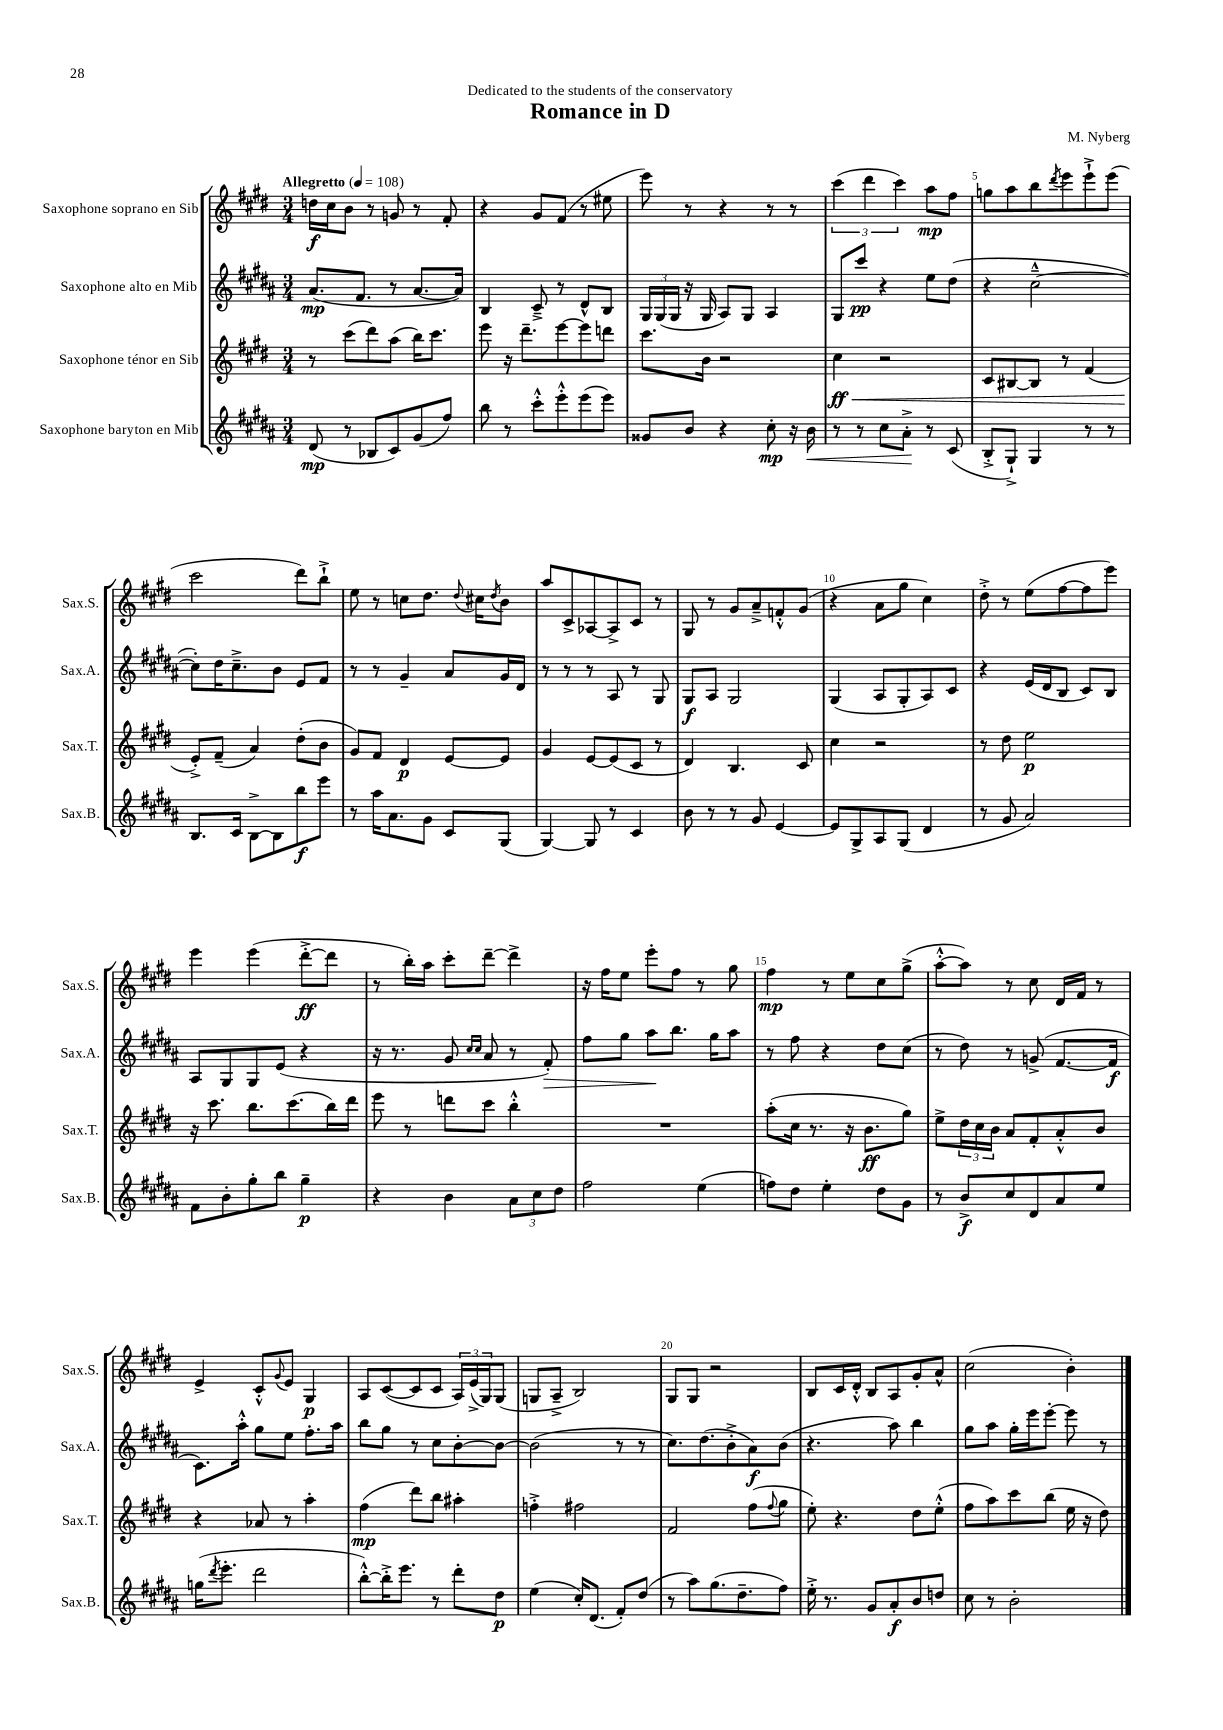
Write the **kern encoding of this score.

**kern	**kern	**kern	**kern
*staff4	*staff3	*staff2	*staff1
*clefG2	*clefG2	*clefG2	*clefG2
*k[f#c#g#d#a#]	*k[f#c#g#d#]	*k[f#c#g#d#a#]	*k[f#c#g#d#]
*M3/4	*M3/4	*M3/4	*M3/4
*MM108	*MM108	*MM108	*MM108
(8d#/	8r	(8.a#/L	16dd\LL
.	.	.	16cc#\J
8r	(8ccc#\L	.	8b\J
.	.	8.f#/J	.
8B-/L	8ddd#\)	.	8r
8c#/)	(8aa\J	8r	8g/
(8g#/	16bb\LK)	[8.a#/L	8r
.	8.ccc#\J	.	.
8ff#/J)	.	.	8f#'/
.	.	16a#/]Jk)	.
=	=	=	=
8bb\	8eee\	4B/	4r
8r	16r	.	.
.	8.ddd#~\L	.	.
8ccc#'^^\L	.	8c#~^/	8g#/L
8eee'^^\	[8eee\	8r	(8f#/J
(8eee\	8eee\]	8d#^^/L	8r
8eee\J)	8ddd\J	8B/J	8ee#\
=	=	=	=
8g##/L	8.ccc#\L	24G#/LL	8eee\)
.	.	(24G#/	.
.	.	24G#/JJ	.
8b/J	.	16r	8r
.	16b\Jk	16G#/	.
4r	2r	8A#/L)	4r
.	.	8G#/J	.
8cc#'\	.	4A#/	8r
16r	.	.	8r
16b\	.	.	.
=	=	=	=
8r	4cc#\	8G#/L	(6ccc#\
8r	.	8ccc#/J	.
.	.	.	6ddd#\
8cc#\L	2r	4r	.
.	.	.	6ccc#\)
8a#'^\J	.	.	.
8r	.	8ee\L	8aa\L
(8c#/	.	(8dd#\J	8ff#\J
=	=	=	=
8B'^/L	8c#/L	4r	8gg\L
8G#`^/J)	[8B#/	.	8aa\
4G#/	8B#/]J	[2cc#~^^\	8bb\
.	.	.	8qddd#/
.	8r	.	8eee\
8r	(4f#/	.	8eee`^\
8r	.	.	(8eee\J
=	=	=	=
8.B/L	8e'^/L)	8cc#'\]L)	2ccc#\
.	(8f#~/J	16dd#\K	.
16c#/Jk	.	8.cc#~^\	.
[8B^\L	4a/)	.	.
8B\]	.	8b\J	.
8bb\	(8dd#'\L	8e/L	8ddd#\L)
8eee\J	8b\J	8f#/J	8bb`^\J
=	=	=	=
8r	8g#/L)	8r	8ee\
16aa#\LK	8f#/J	8r	8r
8.a#\	.	.	.
.	4d#/	4g#~/	8cc\L
8g#\J	.	.	8.dd#\J
8c#/L	[8e/L	8a#/L	.
.	.	.	8qqdd#/
.	.	.	16cc#\LK
.	.	.	8qdd#/
(8G#/J	8e/]J	16g#/L	8b\J
.	.	16d#/JJ	.
=	=	=	=
[4G#/)	4g#/	8r	8aa/L
.	.	8r	8c#^/
8G#/]	[8e/L	8r	[8A-/
8r	(8e/]	8A#/	8A-^/]
4c#/	8c#/J	8r	8c#/J
.	8r	8G#/	8r
=	=	=	=
8b\	4d#/)	8G#/L	8G#/
8r	.	8A#/J	8r
8r	4.B/	2G#/	8g#/L
8g#/	.	.	8a~^/
[4e/	.	.	8f'^^/
.	8c#/	.	(8g#/J
=	=	=	=
8e/]L	4cc#\	(4G#/	4r
8G#^/	.	.	.
8A#/	2r	8A#/L	8a\L
(8G#/J	.	8G#'/	8gg#\J
4d#/	.	8A#/)	4cc#\)
.	.	8c#/J	.
=	=	=	=
8r	8r	4r	8dd#'^\
8g#/	8dd#\	.	8r
2a#/)	2ee\	(16e/LL	(8ee\L
.	.	16d#/J	.
.	.	8B/J	[8ff#\
.	.	8c#/L)	8ff#\]
.	.	8B/J	8eee\J)
=	=	=	=
8f#\L	16r	8A#/L	4eee\
.	8.ccc#\	.	.
8b'\	.	8G#/	.
8gg#'\	8.bb\L	8G#/	(4eee\
8bb\J	.	(8e/J	.
.	(8.ccc#\	.	.
4gg#~\	.	4r	[8ddd#'^\L
.	16bb\L)	.	8ddd#\]J
.	16ddd#\JJ	.	.
=	=	=	=
4r	8eee\	16r	8r
.	.	8.r	.
.	8r	.	16bb'\LL)
.	.	.	16aa\JJ
4b\	8ddd\L	8g#/	8ccc#'\L
.	.	16qqcc#/LL	.
.	.	16qqcc#/JJ	.
.	8ccc#\J	8a#/	[8ddd#~\J
12a#\L	4bb'^^\	8r	4ddd#^\]
12cc#\	.	.	.
.	.	8f#'/)	.
12dd#\J	.	.	.
=	=	=	=
2ff#\	2.r	8ff#\L	16r
.	.	.	16ff#\LK
.	.	8gg#\J	8ee\J
.	.	8aa#\L	8eee'\L
.	.	8.bb\J	8ff#\J
(4ee\	.	.	8r
.	.	16gg#\LK	.
.	.	8aa#\J	8gg#\
=	=	=	=
8ff\L)	(8aa'\L	8r	4ff#\
8dd#\J	16cc#\Jk	8ff#\	.
.	8.r	.	.
4ee'\	.	4r	8r
.	16r	.	8ee\L
.	8.b\L	.	.
8dd#\L	.	8dd#\L	8cc#\
8g#\J	8gg#\J)	(8cc#\J	(8gg#^\J
=	=	=	=
8r	8ee^\L	8r	[8aa'^^\L
8b^/L	24dd#\L	8dd#\)	8aa\]J)
.	24cc#\	.	.
.	24b\JJ	.	.
8cc#/	8a/L	8r	8r
8d#/	8f#'/	(8g^/	8cc#\
8a#/	8a'^^/	[8.f#/L	16d#/LL
.	.	.	16f#/JJ
8ee/J	8b/J	.	8r
.	.	16f#/]Jk	.
=	=	=	=
(16gg\LK	4r	8.c#\L)	4e^/
8qddd#/	.	.	.
8.eee'\J	.	.	.
.	.	16aa#'^^\Jk	.
2ddd#\	8a-/	8gg#\L	8c#'^^/L
.	.	.	8qqg#/
.	8r	8ee\J	8e/J
.	4aa'\	8.ff#'\L	4G#/
.	.	16aa#\Jk	.
=	=	=	=
[8bb'^^\L)	(4ff#\	8bb\L	8A/L
16bb'^\]K	.	8gg#\J	([8c#/
8.eee\J	.	.	.
.	8ddd#\L)	8r	8c#/]
8r	8bb\J	8cc#\L	8c#/J
8ddd#'\L	4aa#'\	[8b'\	24A/LL)
.	.	.	(24e^/
.	.	.	24G#/J)
8dd#\J	.	8b\_J	(8G#/J
=	=	=	=
(4ee\	4ff'^\	(2b\]	8G/L
.	.	.	8A~^/J
16cc#'/LK)	2ff#\	.	2B/)
(8.d#/J	.	.	.
8f#'/L)	.	8r	.
(8dd#/J	.	8r	.
=	=	=	=
8r	2f#/	8.cc#\L)	8G#/L
8aa#\L)	.	.	8G#/J
.	.	(8.dd#\	.
(8.gg#\	.	.	2r
.	.	8b'^\	.
8.dd#~\	.	.	.
.	(8ff#\L	8a#\)	.
.	8qqff#/	.	.
8ff#\J)	8gg#\J	(8b\J	.
=	=	=	=
16ee'^\	8ee'\)	4.r	8B/L
8.r	.	.	.
.	4.r	.	16c#/L
.	.	.	16d#'^^/JJ
8g#/L	.	.	8B/L
8a#'/	.	8aa#\)	8A/
8b/	8dd#\L	4bb\	8g#'/
8dd/J	(8ee'^^\J	.	8a^^/J
=	=	=	=
8cc#\	8ff#\L	8gg#\L	(2cc#\
8r	8aa\)	8aa#\J	.
2b'\	8ccc#\	16gg#'\LL	.
.	.	16eee\J	.
.	(8bb\J	[8eee'\J	.
.	16ee\	8eee\]	4b'\)
.	16r	.	.
.	8dd#\)	8r	.
==	==	==	==
*-	*-	*-	*-
